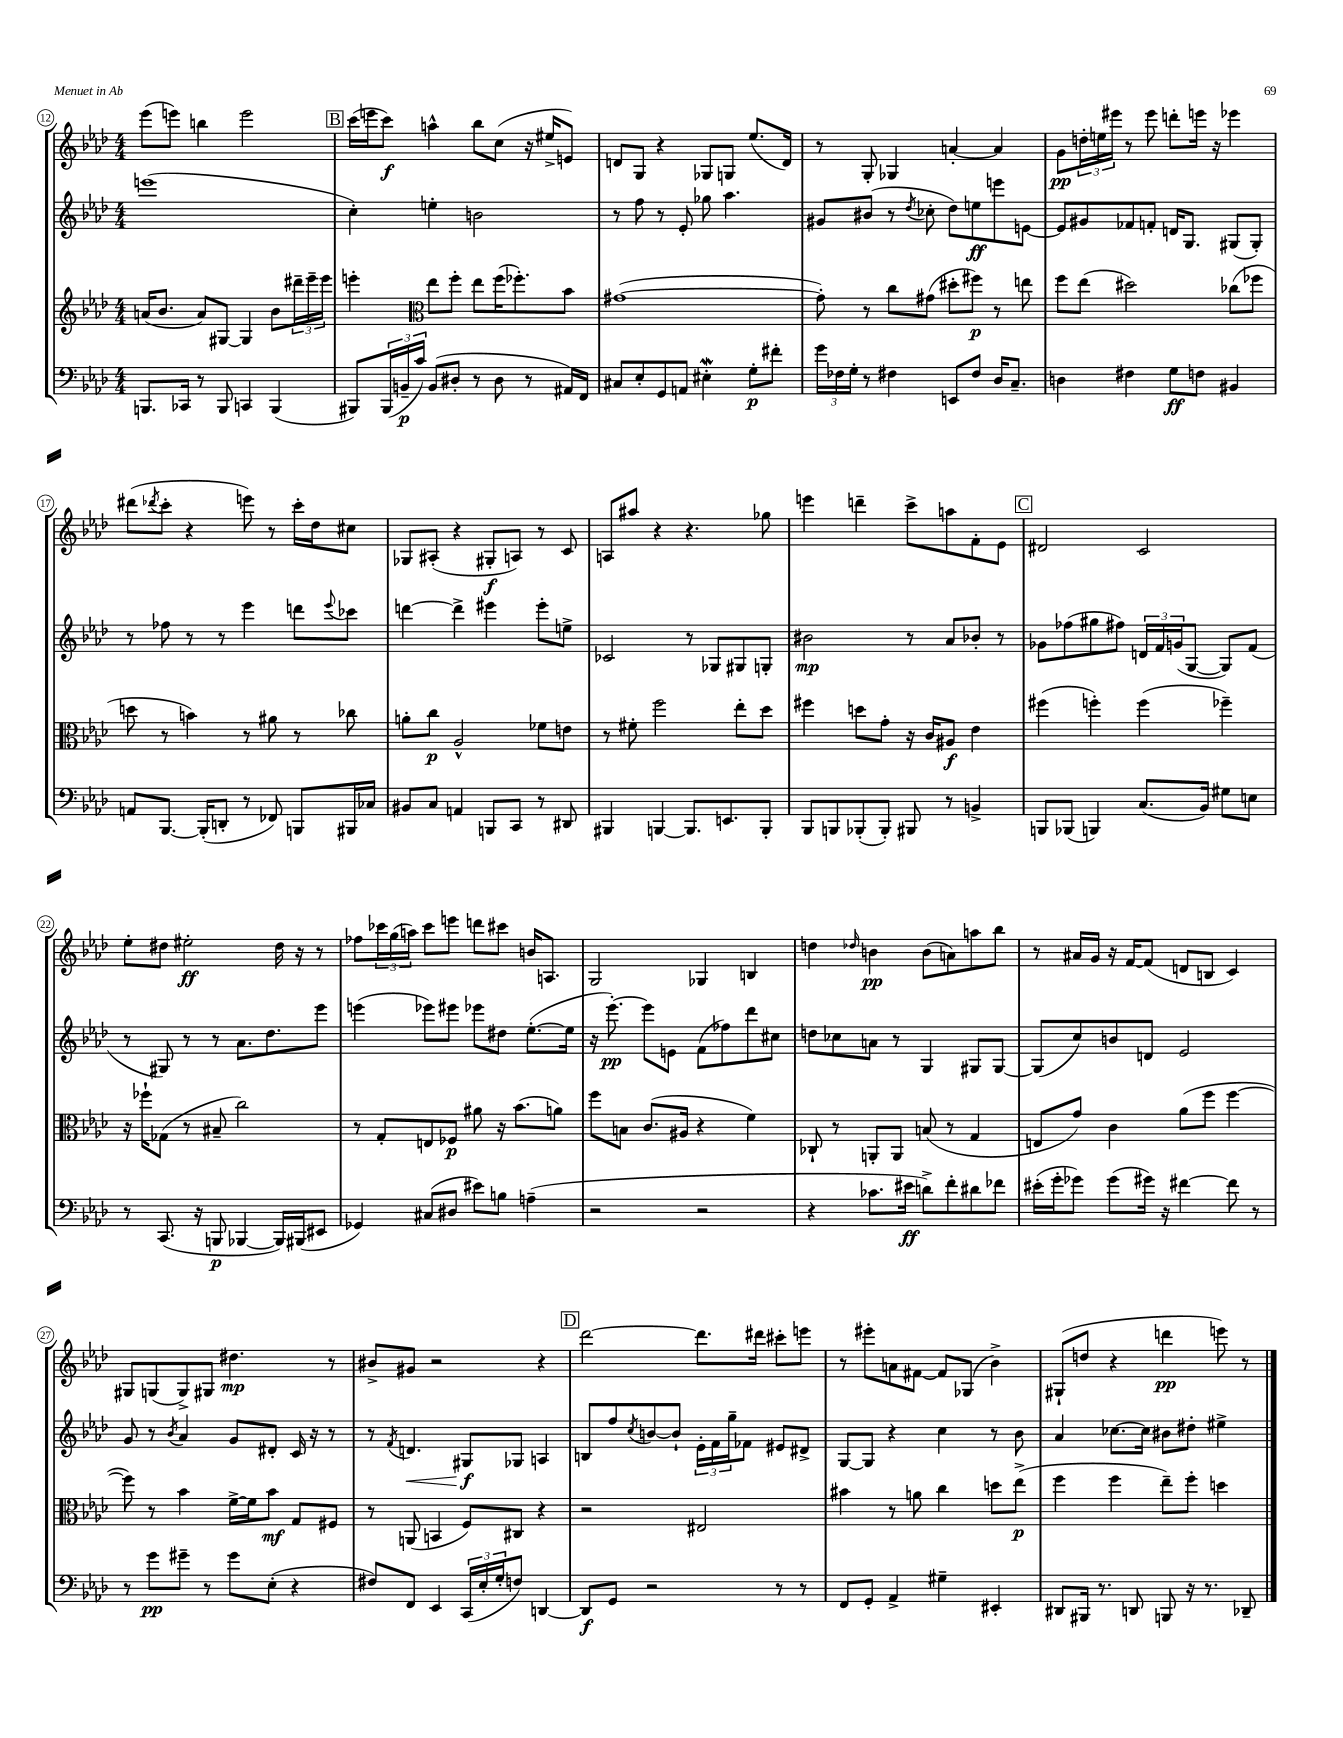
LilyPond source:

<<
\new StaffGroup <<
\new Staff = "s0" {
    \clef treble \key aes \major \numericTimeSignature \time 4/4
    ees'''8( e'''8) b''4 e'''2 |
    \mark \markup { \box "B" } c'''16( e'''16 c'''8\f) a''4-^ bes''8 c''8( r16 eis''16-> e'8) |
    d'8 g8 r4 ges8 g8 ees''8.( d'16) |
    r8 g8-. ges4 a'4~-. a'4 |
    g'8\pp \tuplet 3/2 { d''16-. e''16 eis'''16 } r8 eis'''8 d'''8-. e'''16 r16 ees'''4 |
    dis'''8( \acciaccatura { des'''8 } c'''8-. r4 e'''8) r8 c'''16-. des''16 cis''8 |
    ges8 ais8-.( r4 gis8-.\f a8) r8 c'8 |
    a8 ais''8 r4 r4. ges''8 |
    e'''4 d'''4-- c'''8-> a''8 f'8-. ees'8 |
    \mark \markup { \box "C" } dis'2 c'2 |
    ees''8-. dis''8 eis''2-.\ff dis''16 r16 r8 |
    fes''8 \tuplet 3/2 { ces'''16 g''16( a''16) } ces'''8 e'''8 d'''8 cis'''8 b'16 a8. |
    g2 ges4 b4 |
    d''4 \grace { des''16 } b'4\pp b'8( a'8) a''8 bes''8 |
    r8 ais'16 g'16 r16 f'16~ f'8( d'8 b8 c'4) |
    gis8 g8( g8->) gis8 dis''4.\mp r8 |
    bis'8-> gis'8 r2 r4 |
    \mark \markup { \box "D" } des'''2~ des'''8. dis'''16 cis'''8-. e'''8 |
    r8 eis'''8-. a'8 fis'8~ fis'8 ges8( bes'4->) |
    gis8-!( d''8 r4 d'''4\pp e'''8) r8 \bar "|." |
}
\new Staff = "s1" {
    \clef treble \key aes \major \numericTimeSignature \time 4/4
    e'''1( |
    \mark \markup { \box "B" } c''4-.) e''4-. b'2 |
    r8 f''8 r8 ees'8-. ges''8 aes''4. |
    gis'8 bis'8( r8 \acciaccatura { des''8 } ces''8-. des''8) e''8\ff e'''8 e'8~ |
    e'8 gis'8 fes'8 f'8-. d'16 g8. gis8( gis8-.) |
    r8 fes''8 r8 r8 ees'''4 d'''8 \appoggiatura { ees'''8 } ces'''8 |
    d'''4~ d'''4-> eis'''4 eis'''8-. e''8-> |
    ces'2 r8 ges8 gis8 g8-. |
    bis'2\mp r8 aes'8 bes'8-. r8 |
    \mark \markup { \box "C" } ges'8 fes''8( gis''8 fis''8) \tuplet 3/2 { d'16 f'16 g'16( } g8~ g8) f'8( |
    r8 gis8) r8 r8 aes'8. des''8. ees'''8 |
    e'''4( ees'''8) eis'''8 ees'''8 dis''8 ees''8.~-.( ees''16 |
    r16 ees'''8.~-.\pp) ees'''8 e'8 f'8( fes''8) des'''8 cis''8 |
    d''8 ces''8 a'8 r8 g4 gis8 gis8~ |
    gis8( c''8) b'8 d'8 ees'2 |
    g'8 r8 \acciaccatura { bes'8 } aes'4 g'8 dis'8-. c'16 r16 r8 |
    r8 \acciaccatura { f'8 } d'4.\< gis8\f\! ges8 a4 |
    \mark \markup { \box "D" } b8 f''8 \acciaccatura { c''8 } b'8~ b'8-! \tuplet 3/2 { ees'16-. f'16 g''16-- } fes'8 eis'8 dis'8-> |
    g8~ g8 r4 c''4 r8 bes'8 |
    aes'4 ces''8.~ ces''16 bis'8 dis''8-. eis''4-> \bar "|." |
}
\new Staff = "s2" {
    \clef treble \key aes \major \numericTimeSignature \time 4/4
    a'16( bes'8. a'8) gis8~ gis4 bes'8 \tuplet 3/2 { dis'''16-- ees'''16-- ees'''16 } |
    \mark \markup { \box "B" } e'''4-. \clef alto ees''8 f''8-. ees''8 f''16( fes''8.-.) bes'8 |
    gis'1~( |
    gis'8-.) r8 c''8 gis'8( dis''8-. fis''8\p) r8 e''8 |
    f''8 ees''8( dis''2) ces''8( fes''8 |
    d''8 r8 b'4) r8 ais'8 r8 ces''8 |
    a'8-. c''8\p aes2-^ fes'8 e'8 |
    r8 fis'8-. f''2 ees''8-. des''8 |
    fis''4 d''8 g'8-. r16 c'16 ais8\f ees'4 |
    \mark \markup { \box "C" } fis''4( f''4-.) f''4( fes''4--) |
    r16 fes''16-! ges8( r8 bis8-- c''2) |
    r8 g8-. e8 fes8\p ais'8 r16 bes'8.( a'8) |
    f''8 b8 c'8.( ais16 r4 f'4) |
    ces8-! r8 a,8-. a,8 b8( r8 g4 |
    e8 g'8) c'4 aes'8( f''8 f''4~ |
    f''8) r8 bes'4 f'16~-> f'16 bes'8\mf g8 fis8 |
    r8 a,8( b,4 f8) cis8 r4 |
    \mark \markup { \box "D" } r2 eis2 |
    bis'4 r8 a'8 c''4 d''8 ees''8->\p( |
    f''4 f''4 ees''8--) f''8-. d''4 \bar "|." |
}
\new Staff = "s3" {
    \clef bass \key aes \major \numericTimeSignature \time 4/4
    b,,8. ces,16 r8 b,,8 c,4 b,,4( |
    \mark \markup { \box "B" } bis,,8) \tuplet 3/2 { bis,,16( b,16--\p c'16) } b,8( dis8-. r8 dis8 r8 ais,16) f,16 |
    cis8 ees8-. g,8 a,8 eis4-.\mordent g8-.\p fis'8-. |
    \tuplet 3/2 { g'16 fes16 g16-. } r8 fis4 e,8 fis8 des16 c8.-- |
    d4 fis4 g8\ff f8 bis,4 |
    a,8 bes,,8.~ bes,,16-.( d,8-. r8 fes,8) b,,8 bis,,16 ces16 |
    bis,8 c8 a,4 b,,8 c,8 r8 dis,8 |
    bis,,4 b,,4~ b,,8. e,8. b,,8-. |
    bes,,8 b,,8 bes,,8-.( bes,,8-.) bis,,8 r8 b,4-> |
    \mark \markup { \box "C" } b,,8 bes,,8( b,,4) c8.( bes,16) gis8 e8 |
    r8 c,8.( r16 b,,8\p bes,,4~ bes,,16) bis,,16( eis,8 |
    ges,4) cis8( dis8 eis'8) b8 a4--( |
    r2 r2 |
    r4 ces'8. eis'16\ff d'8->) f'8-. dis'8 fes'8 |
    eis'16-.( g'16-. ges'8) ges'8( gis'16) r16 fis'4~ fis'8 r8 |
    r8 g'8\pp gis'8-- r8 gis'8 ees8-.( r4 |
    fis8) f,8 ees,4 \tuplet 3/2 { c,16( ees16-. g16-. } f8) d,4~ |
    \mark \markup { \box "D" } d,8\f g,8 r2 r8 r8 |
    f,8 g,8-. aes,4-> gis4-- eis,4-. |
    dis,8 bis,,16 r8. d,8 b,,8 r16 r8. des,8-- \bar "|." |
}
>>
>>
\layout { \context { \Score currentBarNumber = #12 \override BarNumber.stencil = #(make-stencil-circler 0.1 0.3 ly:text-interface::print) } }
